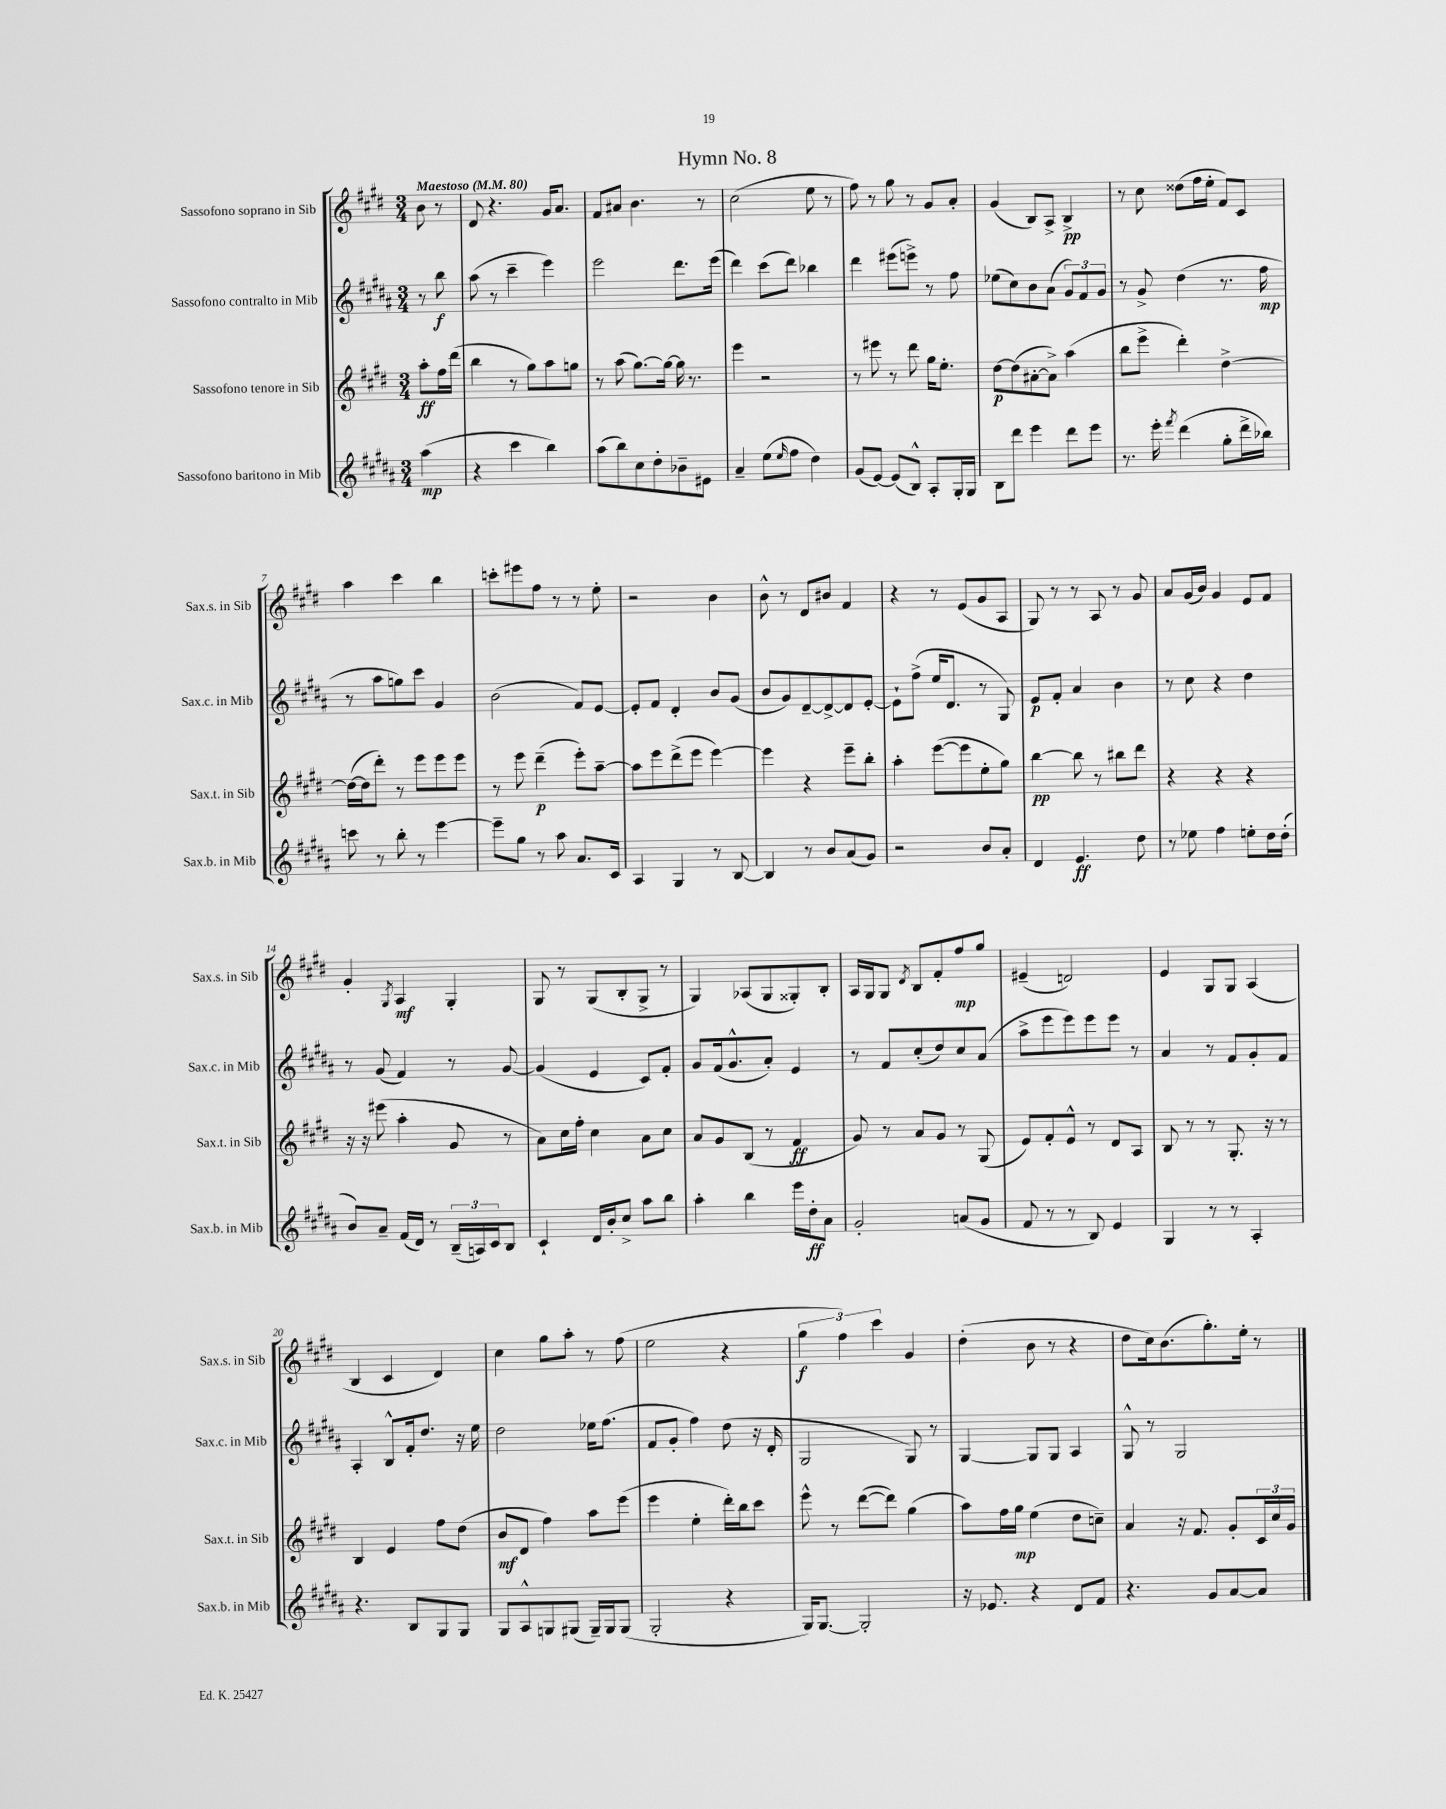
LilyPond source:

\header { title = "Hymn No. 8" }
<<
\new StaffGroup <<
\new Staff = "s0" \with { instrumentName = "Sassofono soprano in Sib" shortInstrumentName = "Sax.s. in Sib" } {
    \clef treble \key e \major \numericTimeSignature \time 3/4 \partial 4 \tempo "Maestoso" 4 = 80
    b'8 r8 |
    dis'8 r4. gis'16 a'8. |
    fis'8 ais'8 b'4. r8 |
    cis''2( e''8 r8 |
    fis''8) r8 gis''8 r8 gis'8 a'8-. |
    gis'4( b8) a8-> b4->\pp |
    r8 cis''8 disis''8( fis''16 e''16-. fis'8) cis'8 |
    a''4 cis'''4 b''4 |
    c'''8-. eis'''8 fis''8 r8 r8 e''8-. |
    r2 b'4 |
    b'8-^ r8 dis'8 bis'8 fis'4 |
    r4 r8 e'8( gis'8 a8 |
    gis8) r8 r8 a8 r8 gis'8 |
    a'8 gis'16( b'16) gis'4 e'8 fis'8 |
    gis'4-. \acciaccatura { gis8 } a4\mf gis4-. |
    gis8 r8 gis8( b8-. gis8-> r8 |
    gis4) aes8( gis8 gisis8-.) b8-. |
    a16 gis16 gis8 \acciaccatura { dis'8 } b8 fis'8-. fis''8\mp gis''8 |
    eis'4--( d'2) |
    e'4 gis8 gis8 a4( |
    b4 cis'4 dis'4) |
    cis''4 gis''8 a''8-. r8 fis''8( |
    e''2 r4 |
    \tuplet 3/2 { gis''4\f fis''4) cis'''4 } gis'4 |
    dis''4-.( b'8 r8 r4 |
    dis''8 cis''16) b'8.( gis''8.-.) e''16-. r8 \bar "|." |
}
\new Staff = "s1" \with { instrumentName = "Sassofono contralto in Mib" shortInstrumentName = "Sax.c. in Mib" } {
    \clef treble \key b \major \numericTimeSignature \time 3/4 \partial 4
    r8 b''8\f |
    ais''8( r8 cis'''4-- e'''4) |
    e'''2 dis'''8. e'''16( |
    dis'''4) cis'''8( dis'''8) bes''4 |
    dis'''4 eis'''8( e'''8->) r8 fis''8 |
    ees''8( cis''8) b'8 ais'8( \tuplet 3/2 { gis'8) fis'8 gis'8 } |
    r8 gis'8-> dis''4( r8. fis''16\mp |
    r8 ais''8 g''8) cis'''8 gis'4 |
    b'2( fis'8) e'8~ |
    e'8-. fis'8 dis'4-. b'8 gis'8( |
    b'8 gis'8) dis'8~-- dis'8~-> dis'8 e'8~-. |
    e'8-! fis''8->( e''16 dis'8. r8 gis8) |
    e'8\p fis'8-. ais'4 b'4 |
    r8 cis''8 r4 dis''4 |
    r8 gis'8( fis'4) r8 gis'8~ |
    gis'4( e'4 cis'8) fis'8-. |
    gis'8 fis'16( gis'8.-^ ais'8-.) e'4 |
    r8 fis'8 cis''8-.( dis''8) cis''8 ais'8( |
    ais''8-> e'''8 e'''8) e'''8 e'''8 r8 |
    ais'4 r8 fis'8 gis'8-. fis'8 |
    ais4-. b8-^ fis'16-. dis''8. r16 e''16 |
    dis''2 ees''16 fis''8.( |
    fis'8 gis'8-. fis''4) dis''8( r16 dis'16-. |
    gis2 gis8) r8 |
    gis4~ gis8 gis8 ais4 |
    gis8-^ r8 gis2 \bar "|." |
}
\new Staff = "s2" \with { instrumentName = "Sassofono tenore in Sib" shortInstrumentName = "Sax.t. in Sib" } {
    \clef treble \key e \major \numericTimeSignature \time 3/4 \partial 4
    a''8-.\ff fis''16 dis'''16( |
    b''4 r8 gis''8) a''8 g''8 |
    r8 a''8( gis''8.~) gis''16~ gis''16 r8. |
    e'''4 r2 |
    r8 eis'''8 r8 dis'''8 gis''16 e''8.-. |
    dis''8~\p dis''8( ais'8~-. ais'8->) a''4( |
    b''8 e'''8-> dis'''4-.) dis''4~-> |
    dis''16~( dis''16 dis'''8-.) r8 e'''8 e'''8 e'''8 |
    r8 e'''8 dis'''4--\p( e'''8-.) a''8~-- |
    a''8 e'''8 dis'''8->( e'''8 e'''4~) |
    e'''4 r4 e'''8-- b''8-. |
    a''4-. e'''8~( e'''8 e''8-. gis''8) |
    b''4~\pp b''8 r8 bis''8 dis'''8 |
    r4 r4 r4 |
    r16 r16 eis'''8( a''4-. gis'8 r8 |
    a'8) cis''16 fis''16-. cis''4 a'8 cis''8 |
    a'8 gis'8 b8( r8 fis'4\ff |
    gis'8) r8 a'8 gis'8 r8 gis8( |
    e'8) fis'8-. e'8-^ r8 dis'8 a8 |
    b8 r8 r8 gis8.-. r16 r8 |
    b4 e'4 fis''8 dis''8( |
    b'8\mf dis'8 fis''4) a''8 e'''8( |
    e'''4 e''4-. dis'''16-.) b''16 cis'''8 |
    e'''8-^ r8 dis'''8~( dis'''8) gis''4( |
    a''8) fis''16 gis''16\mp e''4( dis''8 c''8--) |
    a'4 r16 fis'8. gis'8-. \tuplet 3/2 { cis'16 cis''16 gis'16 } \bar "|." |
}
\new Staff = "s3" \with { instrumentName = "Sassofono baritono in Mib" shortInstrumentName = "Sax.b. in Mib" } {
    \clef treble \key b \major \numericTimeSignature \time 3/4 \partial 4
    ais''4\mp( |
    r4 cis'''4 b''4) |
    ais''8( b''8) cis''8 dis''8-. bes'8-- eis'8 |
    ais'4-- e''8( \grace { e''16 } fis''8 dis''4) |
    gis'8( e'8~) e'8( b8-^) ais8-. gis16-. gis16 |
    b8 dis'''8 e'''4 dis'''8 e'''8 |
    r8. e'''16-. \acciaccatura { fis'''8 } dis'''4( gis''8-. dis'''16-> bes''16) |
    c'''8 r8 b''8-. r8 e'''4~ |
    e'''8-- gis''8 r8 ais''8 ais'8. cis'16 |
    ais4 gis4 r8 b8~ |
    b4 r8 b'8 ais'8( gis'8) |
    r2 b'8 ais'8-. |
    dis'4 e'4.\ff dis''8 |
    r8 ees''8 fis''4 e''8-. dis''16 dis''16-.( |
    b'8) ais'8-- fis'16( dis'16) r8 \tuplet 3/2 { b16--( a16) cis'16 } b8 |
    cis'4-! dis'16 b'16-. cis''8-> ais''8 b''8 |
    ais''4-. b''4 e'''16 dis''16-.\ff ais'8 |
    gis'2-. a'8( gis'8 |
    fis'8 r8 r8 b8) e'4 |
    gis4 r8 r8 ais4-. |
    r4. b8 gis8 gis8 |
    gis8 ais8-^ g8 gis8( gis16--) gis16 gis8( |
    gis2-. r4 |
    gis16) gis8.~ gis2-. |
    r16 ees'8. r4 dis'8 fis'8 |
    r4. gis'8 ais'8~ ais'8 \bar "|." |
}
>>
>>
